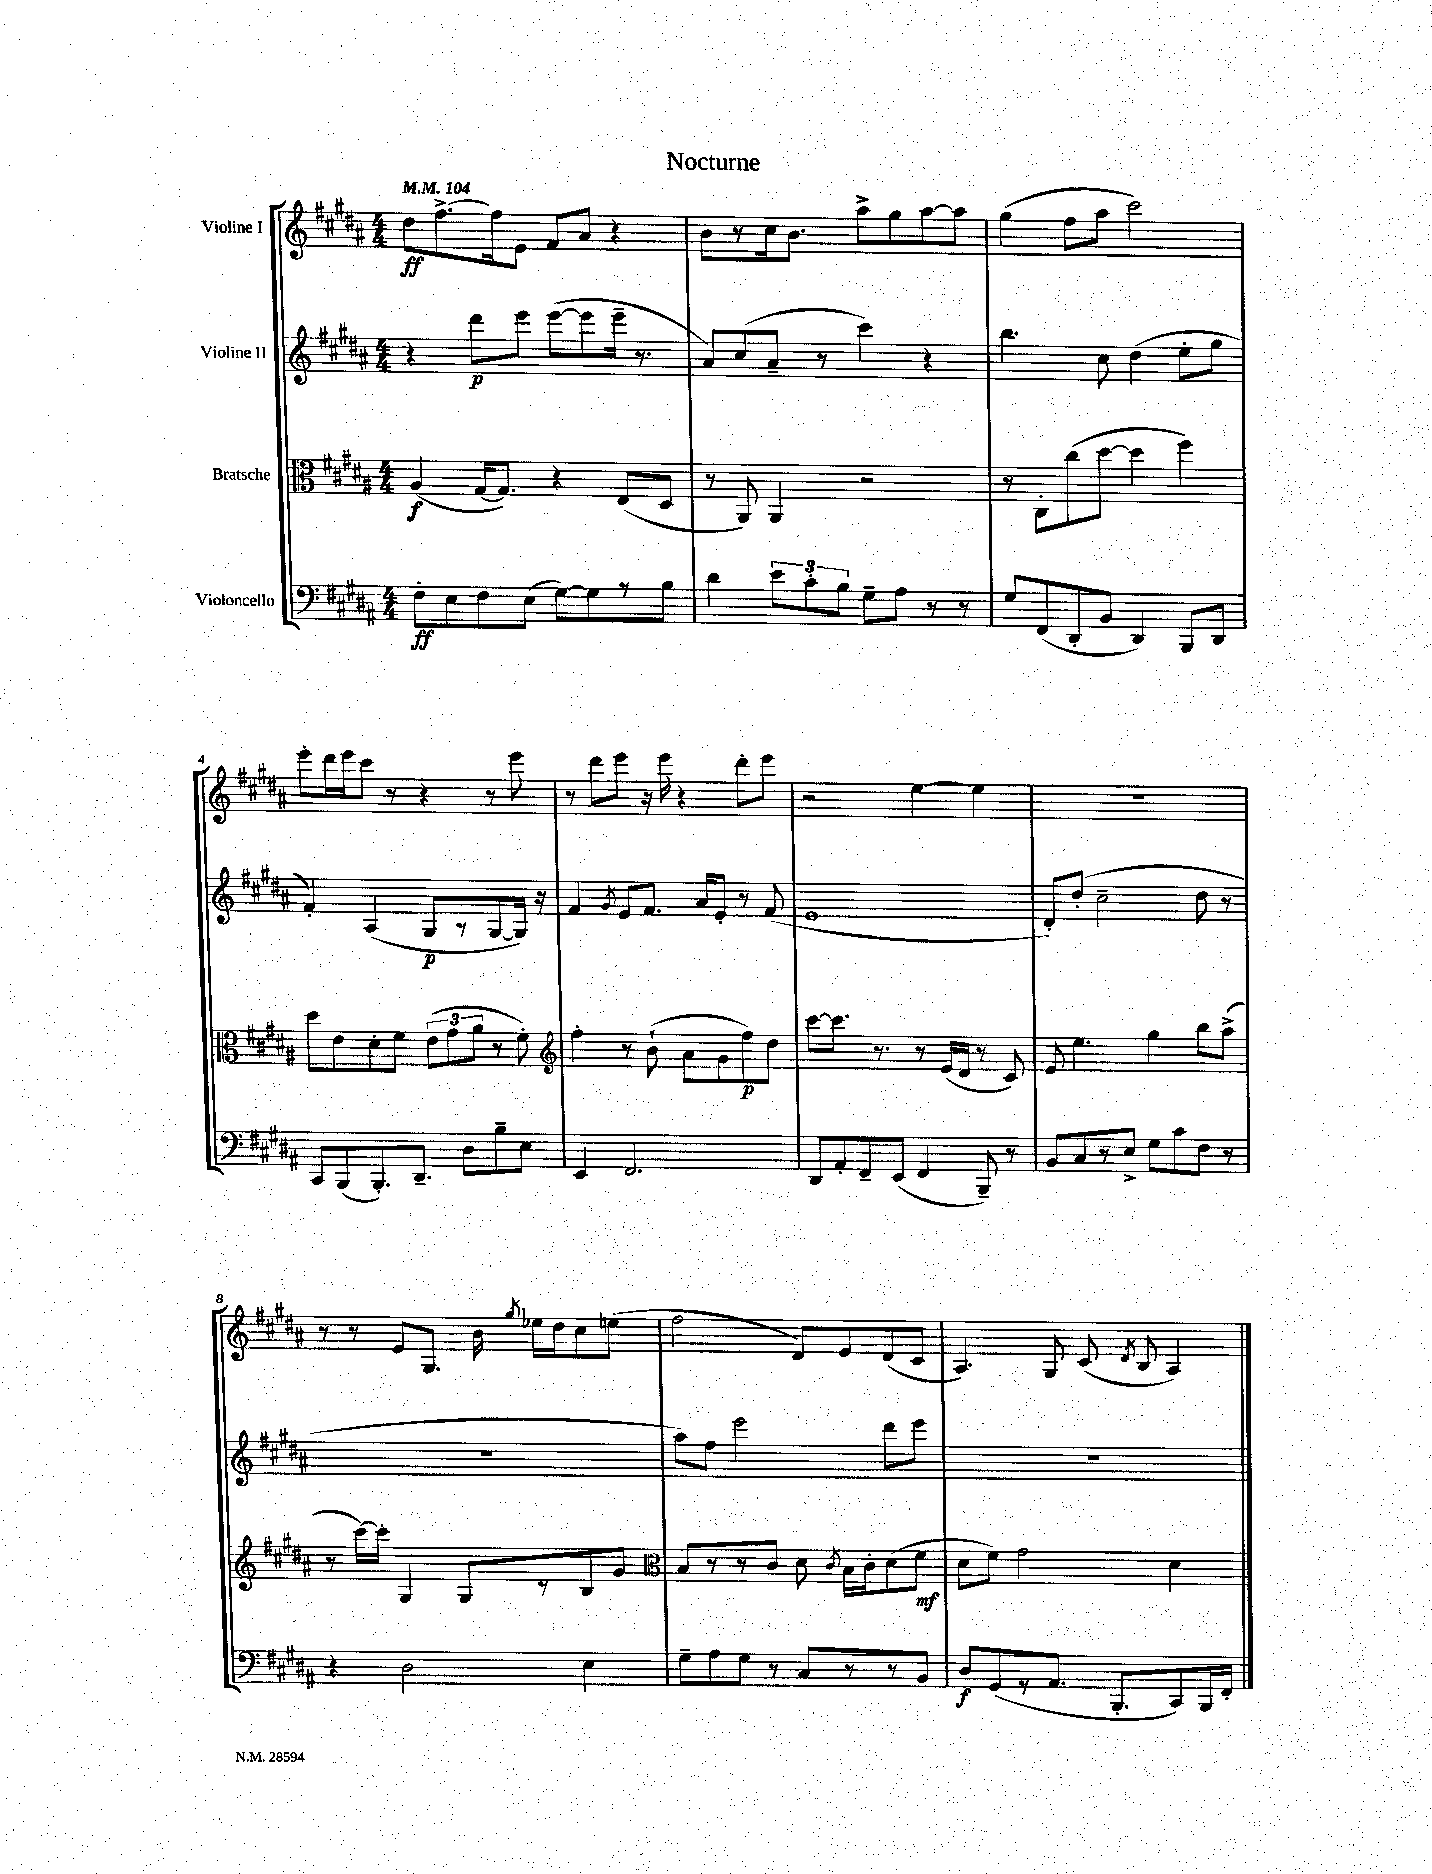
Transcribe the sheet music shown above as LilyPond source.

\header { title = "Nocturne" }
<<
\new StaffGroup <<
\new Staff = "s0" \with { instrumentName = "Violine I" } {
    \clef treble \key b \major \numericTimeSignature \time 4/4 \tempo 4 = 104
    \autoBeamOff dis''8[\ff fis''8.~-> fis''16 e'8] fis'8[ ais'8] r4 |
    b'8[ r8 cis''16 b'8.] ais''8[-> gis''8 ais''8~ ais''8] |
    gis''4( fis''8[ ais''8] cis'''2) |
    e'''8[-. dis'''16 e'''16 cis'''8] r8 r4 r8 e'''8 |
    r8 dis'''8[ e'''8] r16 e'''16 r4 dis'''8[-. e'''8] |
    r2 e''4~ e''4 |
    R1 |
    r8 r8 e'8[ gis8.] b'16 \acciaccatura { gis''8 } ees''16[ dis''16 cis''8 e''8]( |
    fis''2 dis'8[) e'8 dis'8( cis'8] |
    ais4.) gis8 cis'8( \acciaccatura { dis'8 } b8 ais4) \bar "|." |
}
\new Staff = "s1" \with { instrumentName = "Violine II" } {
    \clef treble \key b \major \numericTimeSignature \time 4/4
    \autoBeamOff r4 dis'''8[\p e'''8] e'''8[~( e'''8 e'''16]-- r8. |
    ais'8[) cis''8( ais'8]-- r8 cis'''4) r4 |
    b''4. cis''8 dis''4( e''8[-. gis''8] |
    fis'4-.) ais4( gis8[\p r8 gis8~ gis16]) r16 |
    fis'4 \acciaccatura { gis'8 } e'8[ fis'8.] ais'16[ e'8]-. r8 fis'8( |
    e'1 |
    dis'8[-.) dis''8]-.( cis''2-- dis''8 r8 |
    R1 |
    ais''8[) fis''8] e'''2 dis'''8[ e'''8] |
    R1 \bar "|." |
}
\new Staff = "s2" \with { instrumentName = "Bratsche" } {
    \clef alto \key b \major \numericTimeSignature \time 4/4
    \autoBeamOff ais4\f( gis16[~ gis8.]) r4 e8[( dis8] |
    r8 ais,8) ais,4 r2 |
    r8 cis8[-. cis''8( dis''8]~ dis''4 fis''4) |
    dis''8[ e'8 dis'8-. fis'8] \tuplet 3/2 { e'8[( gis'8 ais'8] } r8 fis'8-.) |
    \clef treble fis''4-. r8 b'8-!( ais'8[ gis'8 fis''8\p) dis''8] |
    cis'''8[~ cis'''8.] r8. r8 e'16[( dis'16] r8 cis'8) |
    e'8 e''4. gis''4 b''8[ ais''8]->( |
    r8 cis'''16[~) cis'''16]-. gis4 gis8[ r8 b8 gis'8] |
    \clef alto b8[ r8 r8 cis'8] dis'8 \acciaccatura { cis'8 } b16[ cis'16-. dis'8( fis'8]\mf |
    dis'8[ fis'8]) gis'2 dis'4 \bar "|." |
}
\new Staff = "s3" \with { instrumentName = "Violoncello" } {
    \clef bass \key b \major \numericTimeSignature \time 4/4
    \autoBeamOff fis8[-.\ff e8 fis8 e8]( gis8[~) gis8 r8 b8] |
    dis'4 \tuplet 3/2 { e'8[ cis'8-. b8] } gis8[-- ais8] r8 r8 |
    gis8[ fis,8( dis,8-. b,8] dis,4) b,,8[ dis,8] |
    cis,8[ b,,8( b,,8.-.) dis,8.]-- dis8[ b8-- e8] |
    e,4 fis,2. |
    dis,8[ ais,8-. fis,8-- e,8]( fis,4 b,,8--) r8 |
    b,8[ cis8 r8 e8]-> gis8[ cis'8 fis8] r8 |
    r4 dis2 e4 |
    gis8[-- ais8 gis8] r8 cis8[ r8 r8 b,8] |
    dis8[\f gis,8( r8 ais,8.] b,,8.[-. cis,8) b,,16 fis,16]-. \bar "|." |
}
>>
>>
